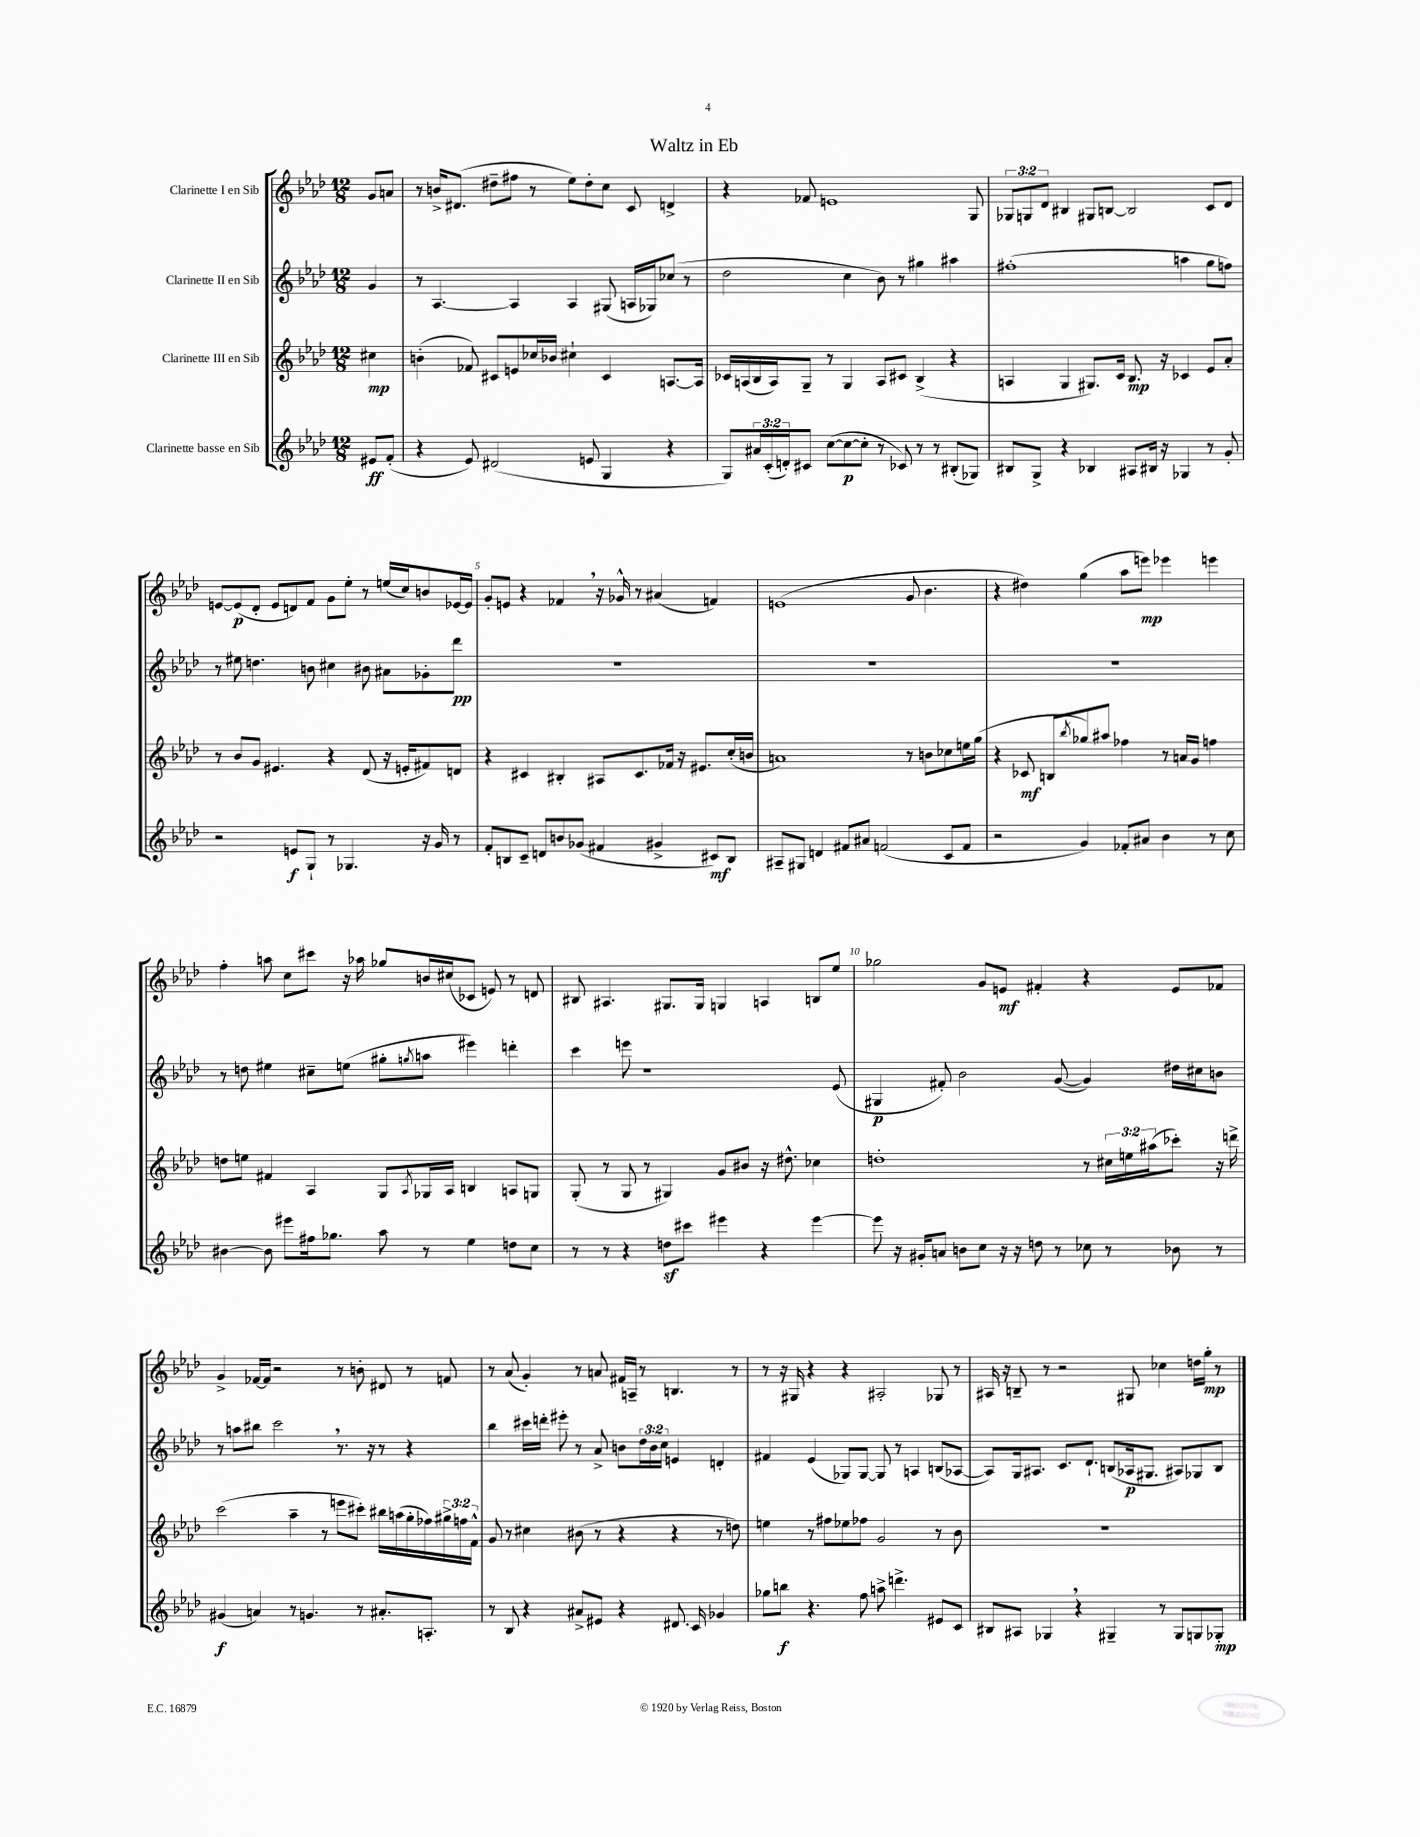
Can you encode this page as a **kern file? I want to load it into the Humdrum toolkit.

**kern	**kern	**kern	**kern
*staff4	*staff3	*staff2	*staff1
*clefG2	*clefG2	*clefG2	*clefG2
*k[b-e-a-d-]	*k[b-e-a-d-]	*k[b-e-a-d-]	*k[b-e-a-d-]
*M12/8	*M12/8	*M12/8	*M12/8
8e#	4cc#	4g	8g
(8f'	.	.	8a
=	=	=	=
4r	(4b'	8r	8r
.	.	[4.A-	16b^
.	.	.	(8.d#
8e-)	8f-)	.	.
(2d#	8c#	.	8dd#~
.	8e	4A-]	8ff#
.	16cc-	.	8r
.	16b-	.	.
.	4cc#`	4A-	8ee-)
8e	.	.	8dd#'
4G	4c#	(8G#	8cc
.	.	16A	8c
.	.	16G-)	.
4r	[8.A	(8cc-	4d^
.	.	8r	.
.	16A]	.	.
=	=	=	=
8G)	16c-	2dd-	4r
.	(16A	.	.
24a#	16B-	.	.
(24c'	.	.	.
.	16A)	.	.
24d')	.	.	.
8c#	8G~	.	8f-
([8cc	8r	.	1e
8cc_	4G	4cc	.
8cc']	.	.	.
8r	8A	8b-)	.
8c-)	8c#	8r	.
8r	(4B-^	4gg#	.
8r	.	.	.
(8B#'	4r	4aa#	.
8G-)	.	.	8G
=	=	=	=
8B#	4A	(1ff#'	12G-
.	.	.	12G
8G^	.	.	.
.	.	.	12d-
4r	4G	.	4B#
4B-	8.G#)	.	8G#
.	.	.	[8B
.	16c	.	.
8A#	8.B-	.	2B]
16B#	.	.	.
16r	16r	.	.
4G-	4c-	4aa	.
8r	8e-	8gg	8c
8g'	8a-'	8ff)	8d-
=	=	=	=
2r	8r	8r	[8e
.	8b-	8ee#	(8e]
.	8g	4.dd	8d-'
.	4.e#	.	8e
8e	.	.	8d)
8G`	.	8b	8f
8r	4r	4cc#	8g
4.G-	.	.	8ee-'
.	(8d-	8b#	8r
.	16r	8a#	(16ee
.	16e'	.	16cc)
16r	8f#)	8g-'	8b
16g	.	.	.
8r	8d	8ddd-	[16e-
.	.	.	16e-]
=	=	=	=
8f'	4r	1.r	8g'
8B	.	.	8e
8c~	4c#	.	4r
8d	.	.	.
8b	4B#'	.	4f-
(8g-	.	.	.
4f#	8A#	.	16r
.	.	.	16g-^^
.	8.c#	.	8r
4g#^	.	.	(4a#
.	16f-	.	.
.	16r	.	.
.	8.e#	.	.
8c#)	.	.	4f)
8B	(16cc'	.	.
.	16b	.	.
=	=	=	=
8A#~	1a)	1.r	(1e
8G#	.	.	.
4d	.	.	.
8f#	.	.	.
8a#	.	.	.
(2f	.	.	.
.	8r	.	8g
.	8b	.	4.b-
8c	8cc-	.	.
8f	16ee	.	.
.	(16gg	.	.
=	=	=	=
2r	4r	1.r	4r
.	8c-	.	4dd#)
.	8B	.	.
.	8qbb-	.	.
4g)	8gg-)	.	(4gg
.	8aa#	.	.
8f-'	4ff-	.	8aa-
8a#	.	.	8eee)
4b-	8r	.	4eee-
.	16a	.	.
.	16g	.	.
8r	4ff	.	4eee
8cc	.	.	.
=	=	=	=
[4b#	8dd	8r	4ff'
.	8ee	8dd	.
8b#]	4f#	4ee#	8aa
8eee#	.	.	8cc
16ff#	4A-	8cc#~	8ccc#
8.gg-	.	.	.
.	.	(8ee	16r
.	.	.	16aa-
8aa-	8G	8gg#'	8gg-
.	8qA-	8qgg	.
8r	16G-	8aa	16b
.	16A-	.	(16cc#
4ee-	4B	4eee#)	8c-
.	.	.	8e)
8dd	8A	4ddd'	8r
8cc	8G	.	8d
=	=	=	=
8r	(8G'	4ccc	8B#
8r	8r	.	4.A#
4r	8G	8eee	.
.	8r	1r	.
8dd	4G#)	.	8.G#
8ccc#	.	.	.
.	.	.	16G#
4eee#	8g	.	4G
.	8b#	.	.
4r	16r	.	4A
.	8.dd#^^	.	.
[4eee#	4cc-	.	8B
.	.	(8e-	8ee-
=	=	=	=
8eee#]	1dd'	4G#	2gg-
16r	.	.	.
16g#'	.	.	.
8a	.	8f#')	.
8b	.	2b-	.
8cc	.	.	8g
16r	.	.	8e
16r	.	.	.
8dd	.	.	4f#'
8r	.	([8g	.
8cc-	8r	4g])	4r
8r	24cc#	.	.
.	24ee	.	.
.	(24aa#	.	.
8b-	8ccc-')	16dd#	8e
.	.	16cc#	.
8r	16r	8b	8f-
.	16ddd^	.	.
=	=	=	=
(4g#	(2ccc	8r	4g^
.	.	8aa	.
4a)	.	8bb#	[16f-
.	.	.	16f-]
.	.	2ccc	2r
8r	4aa-~	.	.
4.g	.	.	.
.	8r	.	.
.	8eee	8.r	8r
8r	8ccc#')	.	8b'
.	.	16r	.
8.a#'	16bb#	8r	8d#
.	(16aa	.	.
.	16gg'	4r	8r
8.A'	16ff-)	.	.
.	24gg#^	.	8f
.	24ff	.	.
.	24f^^	.	.
=	=	=	=
8r	8g	4bb-	8r
8B-	8r	.	(8a-
4r	4cc#	16ccc#	4g')
.	.	16ddd'	.
.	.	8eee#'	.
8a#^	(8b#	8r	8r
8e#	8r	8a-^	8a
4r	4r	8b	16f#
.	.	.	16A~
.	.	24dd-	8r
.	.	24b	.
.	.	24cc	.
8.d#	4r	4e	4.B
16c	.	.	.
4g-	8r	4d'	.
.	8dd)	.	8r
=	=	=	=
8gg-	4ee	4f#	8r
8bb	.	.	16r
.	.	.	16G#
4.r	8r	(4e-	4r
.	8ff#	.	.
.	8ee-	8G-)	4r
8ff	8ff-	[8G-	.
8aa^	2g	8G-]	2A#'
4.ddd^	.	8r	.
.	.	4A	.
8e#	8r	(8B	8G-
8c	8b-	[8A-	8r
=	=	=	=
8B#	1.r	8A-])	16A#
.	.	.	16r
8A#	.	16G	8B~
.	.	8.A#	.
4G-	.	.	8r
.	.	8.c	2r
4r	.	.	.
.	.	8.d-`	.
4G#~	.	(8B	.
.	.	16A-	8G#
.	.	8.G#	.
8r	.	.	4cc-
8G#	.	8A#)	.
8G	.	8G-	16dd
.	.	.	16gg'
8G-'	.	8B	8r
==	==	==	==
*-	*-	*-	*-
